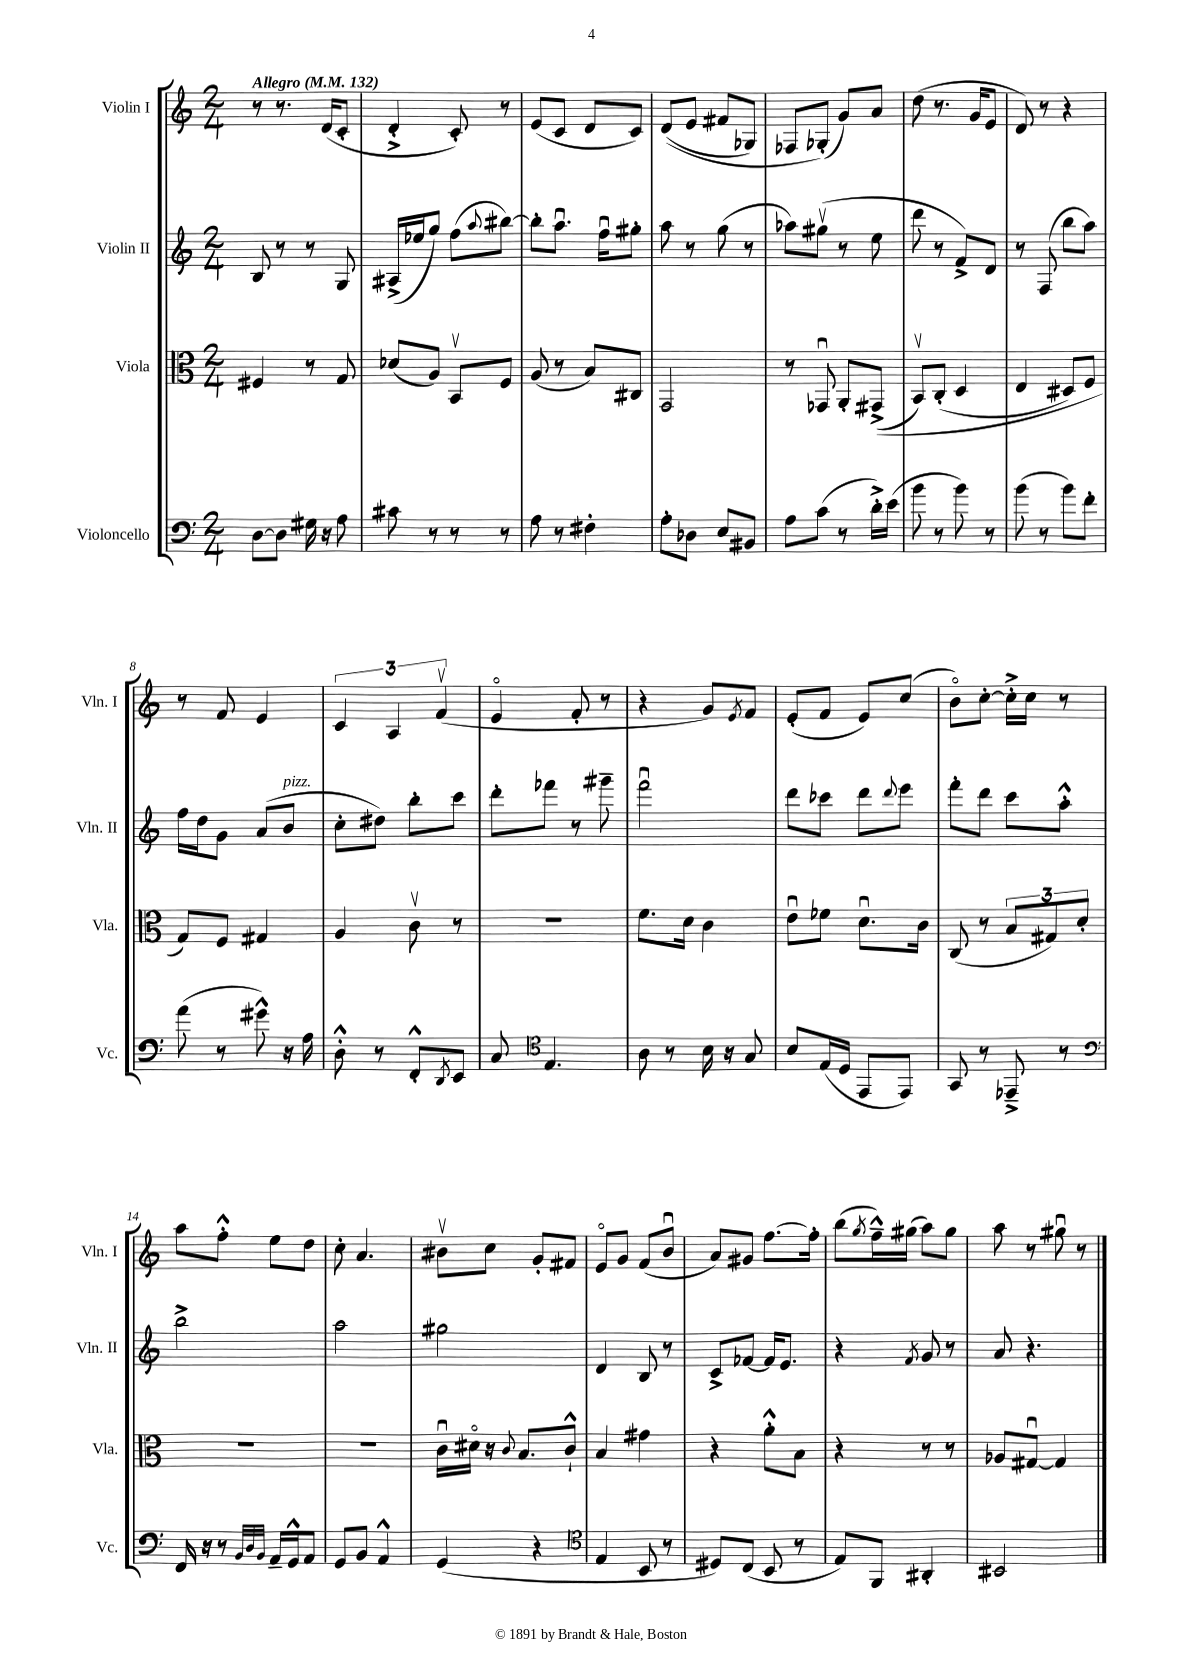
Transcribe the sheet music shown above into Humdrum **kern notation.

**kern	**kern	**kern	**kern
*part4	*part3	*part2	*part1
*staff4	*staff3	*staff2	*staff1
*I"Violoncello	*I"Viola	*I"Violin II	*I"Violin I
*I'Vc.	*I'Vla.	*I'Vln. II	*I'Vln. I
*clefF4	*clefC3	*clefG2	*clefG2
*k[]	*k[]	*k[]	*k[]
*M2/4	*M2/4	*M2/4	*M2/4
*MM132	*MM132	*MM132	*MM132
=1	=1	=1	=1
!	!	!	!LO:TX:a:B:t=Allegro
[8D\L	4F#X/	8B/	8r
8D\J]	.	8r	8.r
16G#X\	8r	8r	.
16r	.	.	(16d/KL
8A\	8G/	8G/	8c'/J
=2	=2	=2	=2
8c#X\	(8d-X/L	(16A#X^/LL	4d'^/
.	.	16ee-X/J	.
8r	8A/J)	8gg/J)	.
8r	8BBv/L	(8ff\L	8c'/)
.	.	8qqaa/	.
8r	8F/J	[8bb#X\J)	8r
=3	=3	=3	=3
8A\	(8A/	8bb#'\L]	(8e/L
8r	8r	8.aau\J	8c/J
4F#X'\	8B/L)	.	8d/L
.	.	16ffu\KL	.
.	8C#X/J	8gg#X'\J	8c/J)
=4	=4	=4	=4
8A'\L	2GG/	8aa\	((8d/L
8D-X\J	.	8r	8e/J
8E/L	.	(8gg\	8f#X/L
8BB#X/J	.	8r	8G-X/J)
=5	=5	=5	=5
8A\L	8r	8aa-X\L)	8F-X/L
(8c\J	8GG-Xu/	(8gg#Xv\J	(8G-X'/J)
8r	8AA'/L	8r	8g/L)
16d'^\LL)	((8GG#X^/J	8ee\	8a/J
(16e\JJ	.	.	.
=6	=6	=6	=6
8b\	8BBv/L)	8ddd\	(8dd\
8r	(8C'/J	8r	8.r
8b\)	4D/	8f^/L)	.
.	.	.	16g/KL
8r	.	8d/J	8e/J
=7	=7	=7	=7
(8b\	4E/	8r	8d/)
8r	.	(8F/	8r
8b\L)	8D#X/L)	8bb\L	4r
8f'\J	8F/J	8aa\J)	.
!!LO:LB:g=z
=8	=8	=8	=8
(8a\	8G/L)	16ff\LL	8r
.	.	16dd\J	.
8r	8F/J	8g\J	8f/
8g#X^^\)	4G#X/	(8a/L	4e/
!	!	!LO:TX:a:i:t=pizz.	!
16r	.	8b/J	.
16A\	.	.	.
=9	=9	=9	=9
8D'^^\	4A/	8cc'\L	6c/
8r	.	8dd#X\J)	.
.	.	.	6A/
8FF'^^/L	8cv\	8bb'\L	.
.	.	.	(6fv/
8qDD/	.	.	.
8EE/J	8r	8ccc\J	.
=10	=10	=10	=10
8C/	2r	8ddd'\L	4e/
*clefC4	*	*	*
4.E/	.	8fff-X\J	.
.	.	8r	8f'/
.	.	8ggg#X~\	8r
=11	=11	=11	=11
8A\	8.f\L	2fffu\	4r
8r	.	.	.
.	16d\Jk	.	.
16B\	4c\	.	8g/L)
16r	.	.	.
.	.	.	8qe/
8G/	.	.	8f/J
=12	=12	=12	=12
8B/L	8eu\L	8ddd\L	(8e'/L
(16E/L	8f-X\J	8ccc-X\J	8f/J
16D/JJ	.	.	.
8EE/L	8.du\L	8ddd\L	8e/L)
.	.	8qqddd/	.
8EE/J)	.	8eee\J	(8cc/J
.	16c\Jk	.	.
=13	=13	=13	=13
8GG/	(8C/	8fff'\L	8b\L)
8r	8r	8ddd\J	[8cc'\J
8EE-X~^/	12B/L	8ccc\L	16cc'^\LL]
.	.	.	16cc\JJ
.	12G#X/)	.	.
8r	.	8aa'^^\J	8r
.	12d'/J	.	.
!!LO:LB:g=z
=14	=14	=14	=14
*clefF4	*	*	*
16FF/	2r	2bb^\	8aa\L
16r	.	.	.
8r	.	.	8ff'^^\J
32qqBB/LLL	.	.	.
32qqD/	.	.	.
32qqBB/JJJ	.	.	.
16AA~/LL	.	.	8ee\L
16GG^^/J	.	.	.
8AA/J	.	.	8dd\J
=15	=15	=15	=15
8GG/L	2r	2aa\	8cc'\
8BB/J	.	.	4.a/
4AA^^/	.	.	.
=16	=16	=16	=16
(4GG/	16cu\LL	2gg#X\	8b#Xv\L
.	16d#X\JJ	.	.
.	16r	.	8cc\J
.	8qqc/	.	.
.	8.B/L	.	.
4r	.	.	8g'/L
.	8c`^^/J	.	8f#X/J
=17	=17	=17	=17
*clefC4	*	*	*
4E/	4B/	4d/	8e/L
.	.	.	8g/J
8BB/	4g#X\	8B/	(8f/L
8r	.	8r	8bu/J
=18	=18	=18	=18
8D#X/L)	4r	8c^/L	8a/L)
(8C/J	.	[8f-X/J	8g#X/J
8BB/	8a'^^\L	16f-/KL]	[8.ff\L
.	.	8.e/J	.
8r	8B\J	.	.
.	.	.	16ff'\Jk]
=19	=19	=19	=19
8E/L)	4r	4r	(8bb\L
.	.	.	8qgg/
8FF/J	.	.	16ff~^^\L)
.	.	.	(16gg#X\JJ
.	.	8qf/	.
4AA#X'/	8r	8g/	8aa\L)
.	8r	8r	8gg#\J
=20	=20	=20	=20
2BB#X/	8A-X/L	8a/	8aa\
.	[8G#Xu/J	4.r	8r
.	4G#/]	.	8gg#Xu\
.	.	.	8r
==	==	==	==
*-	*-	*-	*-
